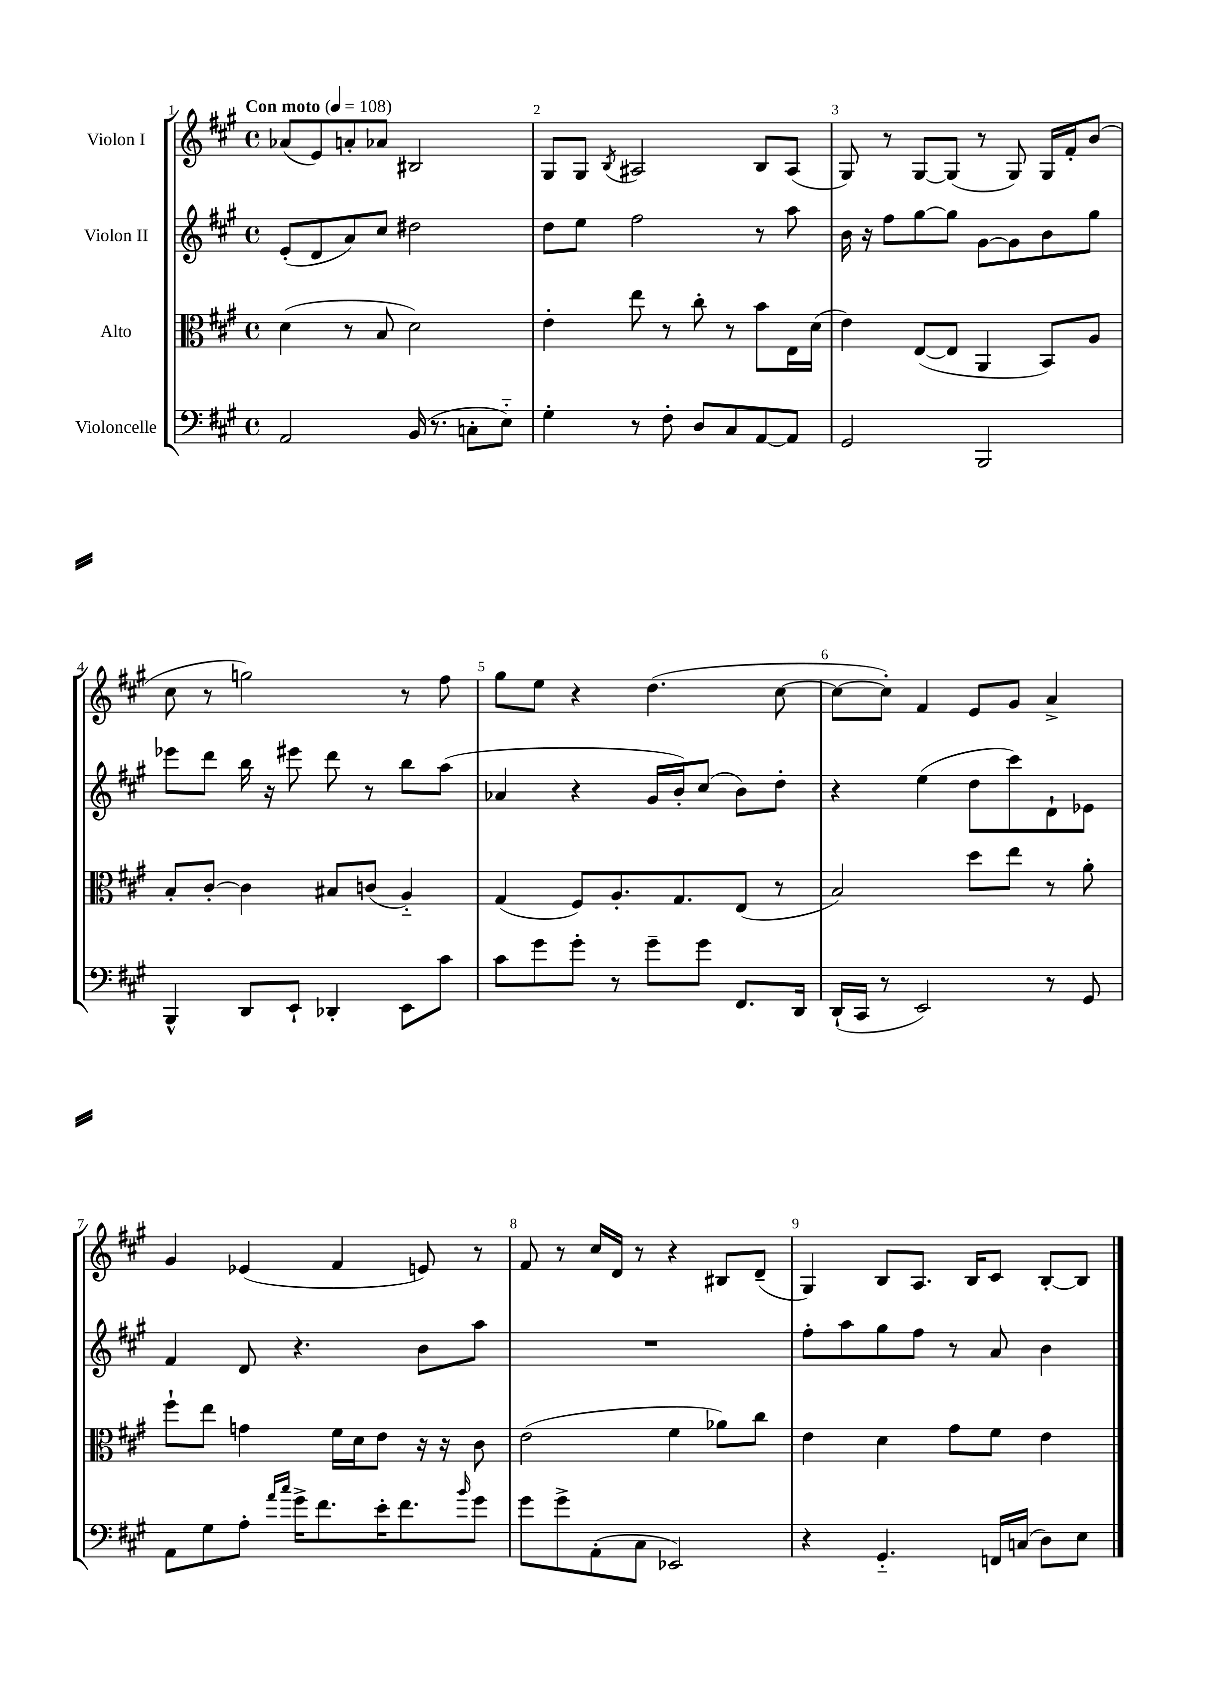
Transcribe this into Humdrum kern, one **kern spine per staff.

**kern	**kern	**kern	**kern
*staff4	*staff3	*staff2	*staff1
*clefF4	*clefC3	*clefG2	*clefG2
*k[f#c#g#]	*k[f#c#g#]	*k[f#c#g#]	*k[f#c#g#]
*M4/4	*M4/4	*M4/4	*M4/4
*met(c)	*met(c)	*met(c)	*met(c)
*MM108	*MM108	*MM108	*MM108
2AA/	(4d\	(8e'/L	(8a-/L
.	.	8d/	8e/)
.	8r	8a/)	8a'/
.	8B/	8cc#/J	8a-/J
(16BB/	2d\)	2dd#\	2B#/
8.r	.	.	.
8C'\L	.	.	.
8E'~\J)	.	.	.
=	=	=	=
4G#'\	4e'\	8dd\L	8G#/L
.	.	8ee\J	8G#/J
.	.	.	8qB/
8r	8ee\	2ff#\	2A#/
8F#'\	8r	.	.
8D/L	8cc#'\	.	.
8C#/	8r	.	.
[8AA/	8b\L	8r	8B/L
8AA/]J	16E\L	8aa\	(8A#/J
.	(16d\JJ	.	.
=	=	=	=
2GG#/	4e\)	16b\	8G#/)
.	.	16r	.
.	.	8ff#\L	8r
.	([8E/L	[8gg#\	[8G#/L
.	8E/]J	8gg#\]J	(8G#/]J
2BBB/	4AA/	[8g#\L	8r
.	.	8g#\]	8G#/)
.	8BB/L)	8b\	16G#/LL
.	.	.	16f#'/J
.	8A/J	8gg#\J	(8b/J
=	=	=	=
4BBB^^/	8B'/L	8eee-\L	8cc#\
.	[8c#'/J	8ddd\J	8r
8DD/L	4c#\]	16bb\	2gg\)
.	.	16r	.
8EE`/J	.	8eee#\	.
4DD-'/	8B#/L	8ddd\	.
.	(8c/J	8r	.
8EE\L	4A'~/)	8bb\L	8r
8c#\J	.	(8aa\J	8ff#\
=	=	=	=
8c#\L	(4G#/	4a-/	8gg#\L
8g#\	.	.	8ee\J
8g#'\J	8F#/L)	4r	4r
8r	8.A'/	.	.
8g#~\L	.	16g#/LL	(4.dd\
.	8.G#/	16b'/J)	.
8g#\J	.	(8cc#/J	.
8.FF#/L	(8E/J	8b\L)	.
.	8r	8dd'\J	[8cc#\
16DD/Jk	.	.	.
=	=	=	=
(16DD`/LL	2B/)	4r	8cc#\_L
16CC#/JJ	.	.	.
8r	.	.	8cc#'\]J)
2EE/)	.	(4ee\	4f#/
.	8dd\L	8dd\L	8e/L
.	8ee\J	8ccc#\)	8g#/J
8r	8r	8d`\	4a^/
8GG#/	8a'\	8e-\J	.
=	=	=	=
8AA\L	8ff#`\L	4f#/	4g#/
8G#\	8ee\J	.	.
8A'\J	4g\	8d/	(4e-/
16qqa/LL	.	.	.
16qqcc#/JJ	.	.	.
16g#^\LK	.	4.r	.
8.f#\	.	.	.
.	16f#\LL	.	4f#/
.	16d\J	.	.
16e'\K	8e\J	.	.
8.f#\	.	.	.
.	16r	8b\L	8e/)
.	16r	.	.
16qqb/	.	.	.
8g#\J	8c#\	8aa\J	8r
=	=	=	=
8g#\L	(2e\	1r	8f#/
8g#^\	.	.	8r
(8AA'\	.	.	16cc#/LL
.	.	.	16d/JJ
8C#\J	.	.	8r
2EE-/)	4f#\	.	4r
.	8a-\L)	.	8B#/L
.	8cc#\J	.	(8d~/J
=	=	=	=
4r	4e\	8ff#'\L	4G#/)
.	.	8aa\	.
4.GG#'~/	4d\	8gg#\	8B/L
.	.	8ff#\J	8.A/J
.	8g#\L	8r	.
.	.	.	16B/LK
16FF/LL	8f#\J	8a/	8c#/J
(16C/JJ	.	.	.
8D\L)	4e\	4b\	[8B'/L
8E\J	.	.	8B/]J
==	==	==	==
*-	*-	*-	*-
